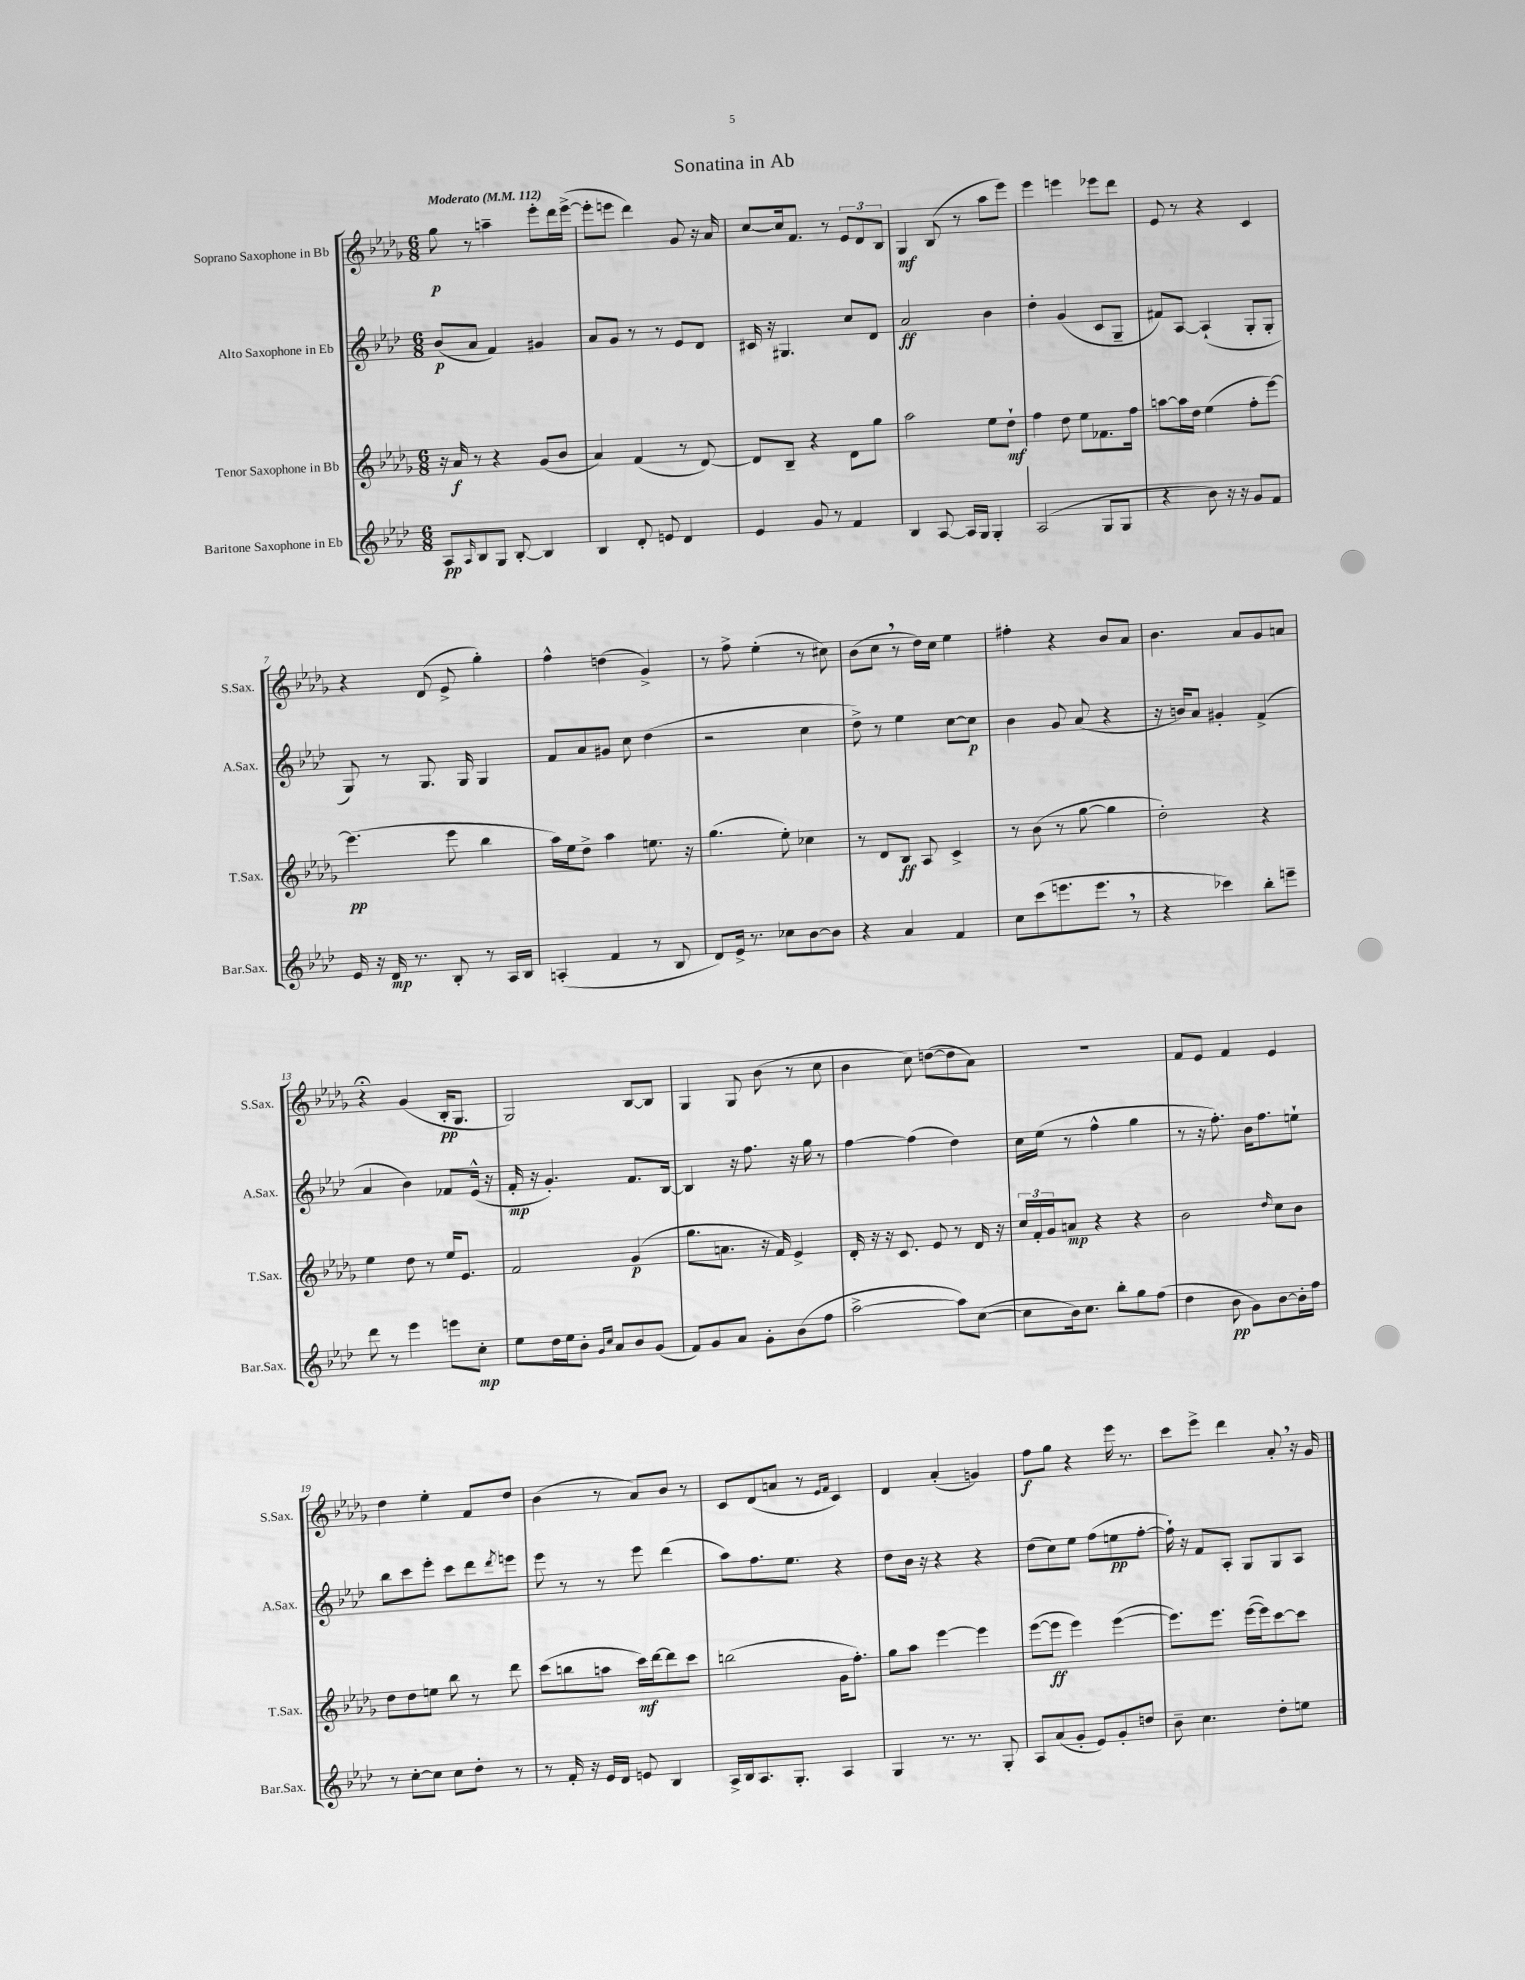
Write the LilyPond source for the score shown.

\header { title = "Sonatina in Ab" }
<<
\new StaffGroup <<
\new Staff = "s0" \with { instrumentName = "Soprano Saxophone in Bb" shortInstrumentName = "S.Sax." } {
    \clef treble \key des \major \numericTimeSignature \time 6/8 \tempo "Moderato" 4 = 112
    ges''8\p r8 a''4-- ees'''8-. des'''16 ees'''16~->( |
    ees'''8-. e'''8 des'''4) ges'8 r16 aes'16 |
    c''8~ c''16 f'8. r8 \tuplet 3/2 { ees'8 des'8 bes8 } |
    ges4\mf bes8( r8 aes''8 ees'''8) |
    ees'''4 e'''4 ees'''8 des'''8 |
    ees'8 r8 r4 c'4 |
    r4 des'8( ees'8-> ges''4-.) |
    f''4-^ d''4( ges'4->) |
    r8 f''8-> ees''4-.( r8 cis''8) |
    bes'8( c''8 \breathe r8 des''16) c''16 ees''4 |
    fis''4-. r4 bes'8 aes'8 |
    bes'4. aes'8 ges'8 a'8 |
    r4\fermata ges'4( bes16-.\pp ges8. |
    ges2) bes8~ bes8 |
    ges4 ges8 bes'8( r8 c''8 |
    bes'4 c''8) d''8~( d''8 aes'8) |
    R2. |
    f'8 ees'8 f'4 ees'4 |
    des''4 ees''4-. f'8 des''8 |
    bes'4( r8 aes'8) bes'8 r8 |
    c'8 des'8( a'8 r8 \grace { ees'16 f'16 } c'4) |
    des'4 aes'4-.( g'4) |
    f''8\f ges''8 r4 ees'''16 r8. |
    c'''8 ees'''8-> des'''4 aes'8-. \breathe r16 ges'16 \bar "|." |
}
\new Staff = "s1" \with { instrumentName = "Alto Saxophone in Eb" shortInstrumentName = "A.Sax." } {
    \clef treble \key aes \major \numericTimeSignature \time 6/8
    bes'8\p( aes'8 f'4) gis'4 |
    aes'8 g'8 r8 r8 ees'8 des'8 |
    cis'16 r16 gis4. c''8 des'8 |
    aes'2\ff bes'4 |
    des''4-. g'4( c'8 g8-- |
    fis'8) aes8~ aes4-!( g8-. g8-. |
    g8) r8 g8. g16 g4 |
    f'8 aes'8 gis'8 c''8 des''4( |
    r2 c''4 |
    des''8->) r8 ees''4 c''8~ c''8\p |
    bes'4 g'8 aes'8( r4 |
    r16 b'16) aes'8 gis'4-. f'4->( |
    aes'4 bes'4) fes'8 ees'16-^( r16 |
    f'16-.\mp r16 g'4.-.) f'8. bes16~ |
    bes4 r16 f''8. r16 g''16 r8 |
    f''4~ f''4( des''4) |
    c''16 ees''16( r8 f''4-^ g''4 |
    r8 r16 f''8.-.) bes'16 f''8. e''8-! |
    bes''8 c'''8 ees'''8-. c'''8 des'''8 \acciaccatura { des'''8 } e'''8 |
    ees'''8 r8 r8 ees'''8 des'''4( |
    aes''8) f''8. ees''8. r4 |
    des''8 bes'16 r16 r4 r4 |
    des''8( c''8) ees''8 f''8( e''8\pp f''8~-. |
    f''16-!) r16 f'8 aes8-. g8 g8 aes8 \bar "|." |
}
\new Staff = "s2" \with { instrumentName = "Tenor Saxophone in Bb" shortInstrumentName = "T.Sax." } {
    \clef treble \key des \major \numericTimeSignature \time 6/8
    r16 aes'16\f r8 r4 ges'8( bes'8 |
    aes'4) f'4( r8 des'8~) |
    des'8 bes8-- r4 des'8 ges''8 |
    aes''2 ees''8 des''8-!\mf |
    f''4 des''8 ees''8 fes'8. f''16 |
    a''8~ a''16 des''16 ees''4( f''8-. ees'''8~) |
    ees'''4.\pp( ees'''8 bes''4 |
    aes''16) ees''16 des''8-> aes''4 e''8. r16 |
    ges''4.( ees''8-.) ces''4 |
    r8 des'8 bes8\ff aes8 c'4-> |
    r8 bes'8( r8 ges''8~ ges''4 |
    des''2-.) r4 |
    ees''4 des''8 r8 ees''16 ees'8. |
    f'2 ges'4\p( |
    ges''8. a'8. r16 f'16) ees'4-> |
    des'16-. r16 r16 c'8. ees'8 r8 des'16 r16 |
    \tuplet 3/2 { c''16 f'16-. ges'16 } a'8\mp r4 r4 |
    bes'2 \grace { des''16 } c''8 bes'8 |
    des''8 des''8 e''8 bes''8 r8 des'''8 |
    c'''8( b''8 a''8 c'''16\mf) des'''16~ des'''8 c'''8 |
    b''2( ges'16 f''8.-.) |
    ges''8 aes''8 ees'''4~ ees'''4 |
    ees'''8~( ees'''8\ff ees'''4) ees'''4~( |
    ees'''8.) ees'''8. ees'''16~( ees'''16) c'''8~ c'''8 \bar "|." |
}
\new Staff = "s3" \with { instrumentName = "Baritone Saxophone in Eb" shortInstrumentName = "Bar.Sax." } {
    \clef treble \key aes \major \numericTimeSignature \time 6/8
    aes8\pp \grace { aes16 } bes8 g8 bes8~-. bes4 |
    bes4 des'8-. e'8 des'4 |
    ees'4 g'8 r8 f'4 |
    bes4 aes8~ aes16 g16 g4-. |
    aes2( g8 g8 |
    r4 bes'8) r16 r16 g'8 f'8 |
    ees'16 r16 des'16\mp r8. bes8-. r8 aes16 bes16 |
    a4-.( f'4 r8 bes8 |
    des'8) ees'16-> r8. ces''8 bes'8~ bes'8 |
    r4 aes'4 f'4 |
    c''8 c'''8( e'''8. e'''8. \breathe r8 |
    r4 ces'''4) bes''8-. e'''8-- |
    des'''8 r8 ees'''4 e'''8 c''8-.\mp |
    ees''8 des''16 ees''16 bes'8-. \grace { g'16 c''16 } aes'8 bes'8 g'8( |
    f'8) g'8 aes'8 g'8-. bes'8( f''8 |
    aes''2~-> aes''8) c''8~( |
    c''8 bes'16) c''8. bes''8-. g''8 f''8( |
    des''4 bes'8\pp g'8) bes'8~ bes'16-. f''16 |
    r8 c''8~-. c''8 c''8 des''8-. r8 |
    r8 f'16-. r16 ees'16 des'16 e'8 bes4 |
    aes16-> bes16 aes8. g8.-. aes4 |
    g4 r8. r8. g8-. |
    aes8 aes'8( g'8-. ees'8) g'8-. d''8 |
    bes'8-- c''4. des''8-. e''8 \bar "|." |
}
>>
>>
